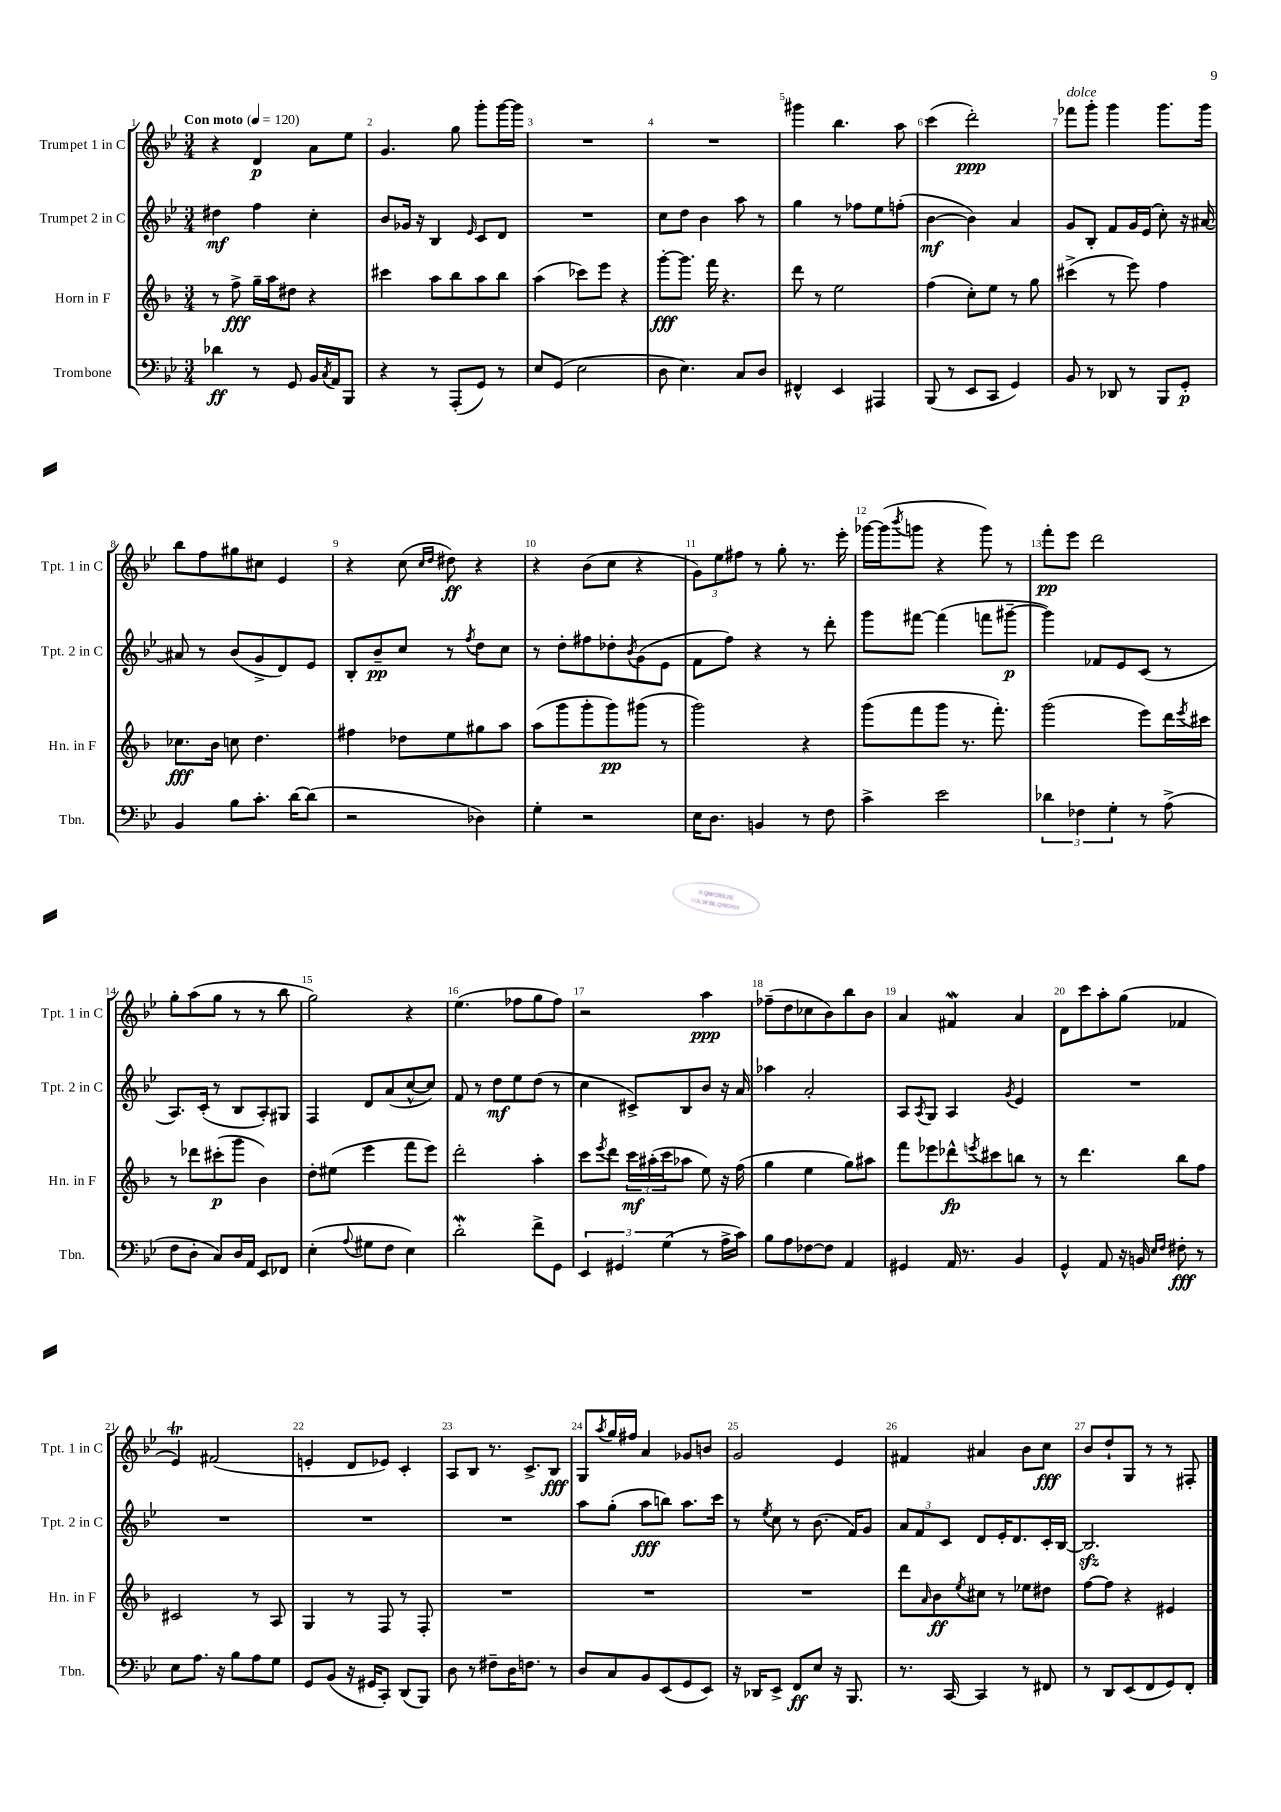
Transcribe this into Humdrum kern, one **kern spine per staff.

**kern	**kern	**kern	**kern
*staff4	*staff3	*staff2	*staff1
*clefF4	*clefG2	*clefG2	*clefG2
*k[b-e-]	*k[b-]	*k[b-e-]	*k[b-e-]
*M3/4	*M3/4	*M3/4	*M3/4
*MM120	*MM120	*MM120	*MM120
4d-\	8r	4dd#\	4r
.	8ff^\	.	.
8r	16gg~\LL	4ff\	4d/
.	16aa\J	.	.
8GG/	8dd#\J	.	.
16BB-/LL	4r	4cc'\	8a\L
8qC/	.	.	.
16AA/J	.	.	.
8BBB-/J	.	.	8ee-\J
=	=	=	=
4r	4ccc#\	8b-/L	4.g/
.	.	16g-/Jk	.
.	.	16r	.
8r	8aa\L	4B-/	.
(8AAA'/L	8bb-\	.	8gg\
.	.	16qqe-/	.
8GG/J)	8aa\	8c/L	8ggg'\L
8r	8bb-\J	8d/J	[16ggg\L
.	.	.	16ggg\]JJ
=	=	=	=
8E-/L	(4aa\	2.r	2.r
(8GG/J	.	.	.
2E-\	8ccc-\L)	.	.
.	8eee\J	.	.
.	4r	.	.
=	=	=	=
8D\	[8ggg'\L	8cc\L	2.r
4.E-\)	8.ggg\]J	8dd\J	.
.	.	4b-\	.
.	16fff\	.	.
.	4.r	.	.
8C/L	.	8aa\	.
8D/J	.	8r	.
=	=	=	=
4FF#^^/	8ddd\	4gg\	4ggg#\
.	8r	.	.
4EE-/	2ee\	8r	4.bb-\
.	.	8ff-\L	.
4AAA#/	.	8ee-\	.
.	.	(8ff'\J	8aa\
=	=	=	=
(8BBB-/	(4ff\	[4b-\	(4ccc\
8r	.	.	.
8EE-/L	8cc'\L)	4b-\])	2ddd'\)
8CC/J	8ee\J	.	.
4GG/)	8r	4a/	.
.	8gg\	.	.
=	=	=	=
8BB-/	(4ccc#^\	8g/L	8fff-\L
8r	.	8B-'/J	8ggg'\J
8DD-/	8r	8f/L	4ggg\
8r	8eee\)	16g/L	.
.	.	(16e-/JJ	.
8BBB-/L	4ff\	8cc'\)	8.ggg\L
8GG'/J	.	16r	.
.	.	[16a#/	16ggg\Jk
=	=	=	=
4BB-/	8.cc-\L	8a#/]	8bb-\L
.	.	8r	8ff\
.	16b-\Jk	.	.
8B-\L	8cc\	(8b-/L	8gg#\
8.c'\J	4.dd\	8g^/	8cc#\J
.	.	8d/)	4e-/
[16d\LK	.	.	.
(8d\]J	.	8e-/J	.
=	=	=	=
2r	4ff#\	8B-'/L	4r
.	.	8b-~/	.
.	8dd-\L	8cc/J	(8cc\
.	.	.	16qqcc/LL
.	.	.	16qqdd/JJ
.	8ee\	8r	8dd#\)
.	.	8qff/	.
4D-\)	8gg#\	8dd\L	4r
.	8aa\J	8cc\J	.
=	=	=	=
4G'\	(8aa\L	8r	4r
.	8ggg\	8dd'\L	.
2r	8ggg'\	8ff#\	(8b-\L
.	8ggg\)	8dd-'\	8cc\J
.	.	8qb-/	.
.	(8ggg#\J	(8g\	4r
.	8r	8e-\J	.
=	=	=	=
16E-\LK	2ggg\)	8f\L	12g\L)
8.D\J	.	.	.
.	.	.	12ee-\
.	.	8ff\J)	.
.	.	.	12ff#\J
4BB/	.	4r	8r
.	.	.	8gg'\
8r	4r	8r	8.r
8F\	.	8ddd'\	.
.	.	.	16eee-'\
=	=	=	=
4c^\	(8ggg\L	8ggg\L	[16ggg-\LL
.	.	.	(16ggg-\]J
.	.	.	8qbbb-/
.	8fff\	[8fff#\J	8ggg\J
2e-\	8ggg\J	(4fff#\]	4r
.	8.r	.	.
.	.	8fff\L	8ggg\)
.	8.fff'\)	.	.
.	.	[8ggg#~\J	8r
=	=	=	=
6d-\	(2ggg\	4ggg#\])	8fff'\L
.	.	.	8eee-\J
6F-\	.	.	.
.	.	8f-/L	2ddd\
6G'\	.	.	.
.	.	8e-/	.
8r	8eee\L)	(8c/J	.
(8A^\	16ddd\L	8r	.
.	8qeee/	.	.
.	16ccc#\JJ	.	.
=	=	=	=
8F\L	8r	8.A/L)	8gg'\L
8D'\J	8ddd-\L	.	(8aa\
.	.	(16c'/Jk	.
8C/L)	(8ccc#'\	8r	8gg\J
16D/L	8ggg\J	8B-/L	8r
16AA/JJ	.	.	.
8EE-/L	4b-\)	8A'/)	8r
8FF-/J	.	8G#/J	8bb-\
=	=	=	=
(4E-'\	8dd'\L	4F/	2gg\)
.	(8ee#\J	.	.
8qqA/	.	.	.
8G#\L	4eee\	8d/L	.
8F\J	.	(8a/	.
4E-\)	8fff\L	[8cc^^/	4r
.	8eee\J)	8cc/]J)	.
=	=	=	=
2d'\	2ddd'\	8f/	(4.ee-\
.	.	8r	.
.	.	8dd\L	.
.	.	8ee-\	8ff-\L
8f^\L	4aa'\	(8dd\J	8gg\
8GG\J	.	8r	8ff-\J)
=	=	=	=
6EE-/	8ccc\L	4cc\	2r
.	8qeee/	.	.
.	8ddd\J	.	.
6GG#/	.	.	.
.	24ccc\LL	8c#^/L)	.
.	(24aa#'\	.	.
(6G\	24ccc\J	.	.
.	8aa-\J	8B-/	.
8r	8ee\)	8b-/J	4aa\
16A^\LL	16r	16r	.
16c\JJ)	(16ff\	16a/	.
=	=	=	=
8B-\L	4gg\	4aa-\	(8ff-~\L
8A\	.	.	8dd\
[8F-\	4ee\	2a'/	8cc-\
8F-\]J	.	.	8b-\)
4AA/	8gg\L)	.	8bb-\
.	8aa#\J	.	8b-\J
=	=	=	=
4GG#/	8fff\L	8A/L	4a/
.	.	8qA/	.
.	8eee-\	8G/J	.
16AA/	8ddd-^^\	4A/	4f#/
8.r	.	.	.
.	8qeee/	.	.
.	8ccc#\	.	.
.	.	8qg/	.
4BB-/	8bb\J	4e-/	4a/
.	8r	.	.
=	=	=	=
4GG^^/	8r	2.r	8d\L
.	4.ddd\	.	8ccc\
8AA/	.	.	8aa'\
16r	.	.	(8gg\J
16BB/	.	.	.
16qqE-/LL	.	.	.
16qqF/JJ	.	.	.
8F#'\	8bb-\L	.	4f-/
8r	8ff\J	.	.
=	=	=	=
8E-\L	2c#/	2.r	4e-/)
8.A\J	.	.	.
.	.	.	(2f#/
16r	.	.	.
8B-\L	.	.	.
8A\	8r	.	.
8G\J	8A/	.	.
=	=	=	=
8GG/L	4G/	2.r	4e'/
(8BB-/J	.	.	.
16r	8r	.	8d/L
16GG#/LK	.	.	.
8CC'/J)	8F/	.	8e-/J)
(8DD/L	8r	.	4c'/
8BBB-/J)	8F'/	.	.
=	=	=	=
8D\	2.r	2.r	8A/L
8r	.	.	8B-/J
8F#~\L	.	.	8.r
16D\K	.	.	.
8.F\J	.	.	8.c^/L
8r	.	.	8B-/J
=	=	=	=
8D/L	2.r	8aa\L	8G/L
.	.	.	8qaa/
8C/	.	(8gg'\J	16gg/L
.	.	.	16ff#/JJ
8BB-/	.	8aa\L	4a/
(8EE-/	.	8bb\J)	.
8GG/	.	8.aa\L	8g-/L
8EE-/J)	.	.	8b/J
.	.	16ccc\Jk	.
=	=	=	=
16r	2.r	8r	2g/
16DD-/LK	.	.	.
.	.	8qee-/	.
8EE-^/J	.	8cc\	.
8FF/L	.	8r	.
8E-/J	.	(8.b-\	.
16r	.	.	4e-/
8.BBB-/	.	16f/LK)	.
.	.	8g/J	.
=	=	=	=
8.r	8ddd\L	12a/L	4f#/
.	.	12f/	.
.	16qqa/	.	.
.	8b-\	.	.
.	.	12c/J	.
[16CC/	.	.	.
.	8qee/	.	.
4CC/]	8cc#\J	8d/L	4a#/
.	8r	16e-'/K	.
.	.	8.d/	.
8r	8ee-\L	.	8b-\L
8FF#/	8dd#\J	16c'/L	8cc\J
.	.	[16B-/JJ	.
=	=	=	=
8r	[8ff\L	2.B-/]	8b-/L
8DD/L	8ff\]J	.	8dd`/
(8EE-/	4r	.	8G/J
8FF/	.	.	8r
8GG/)	4e#/	.	8r
8FF'/J	.	.	8F#'/
==	==	==	==
*-	*-	*-	*-
